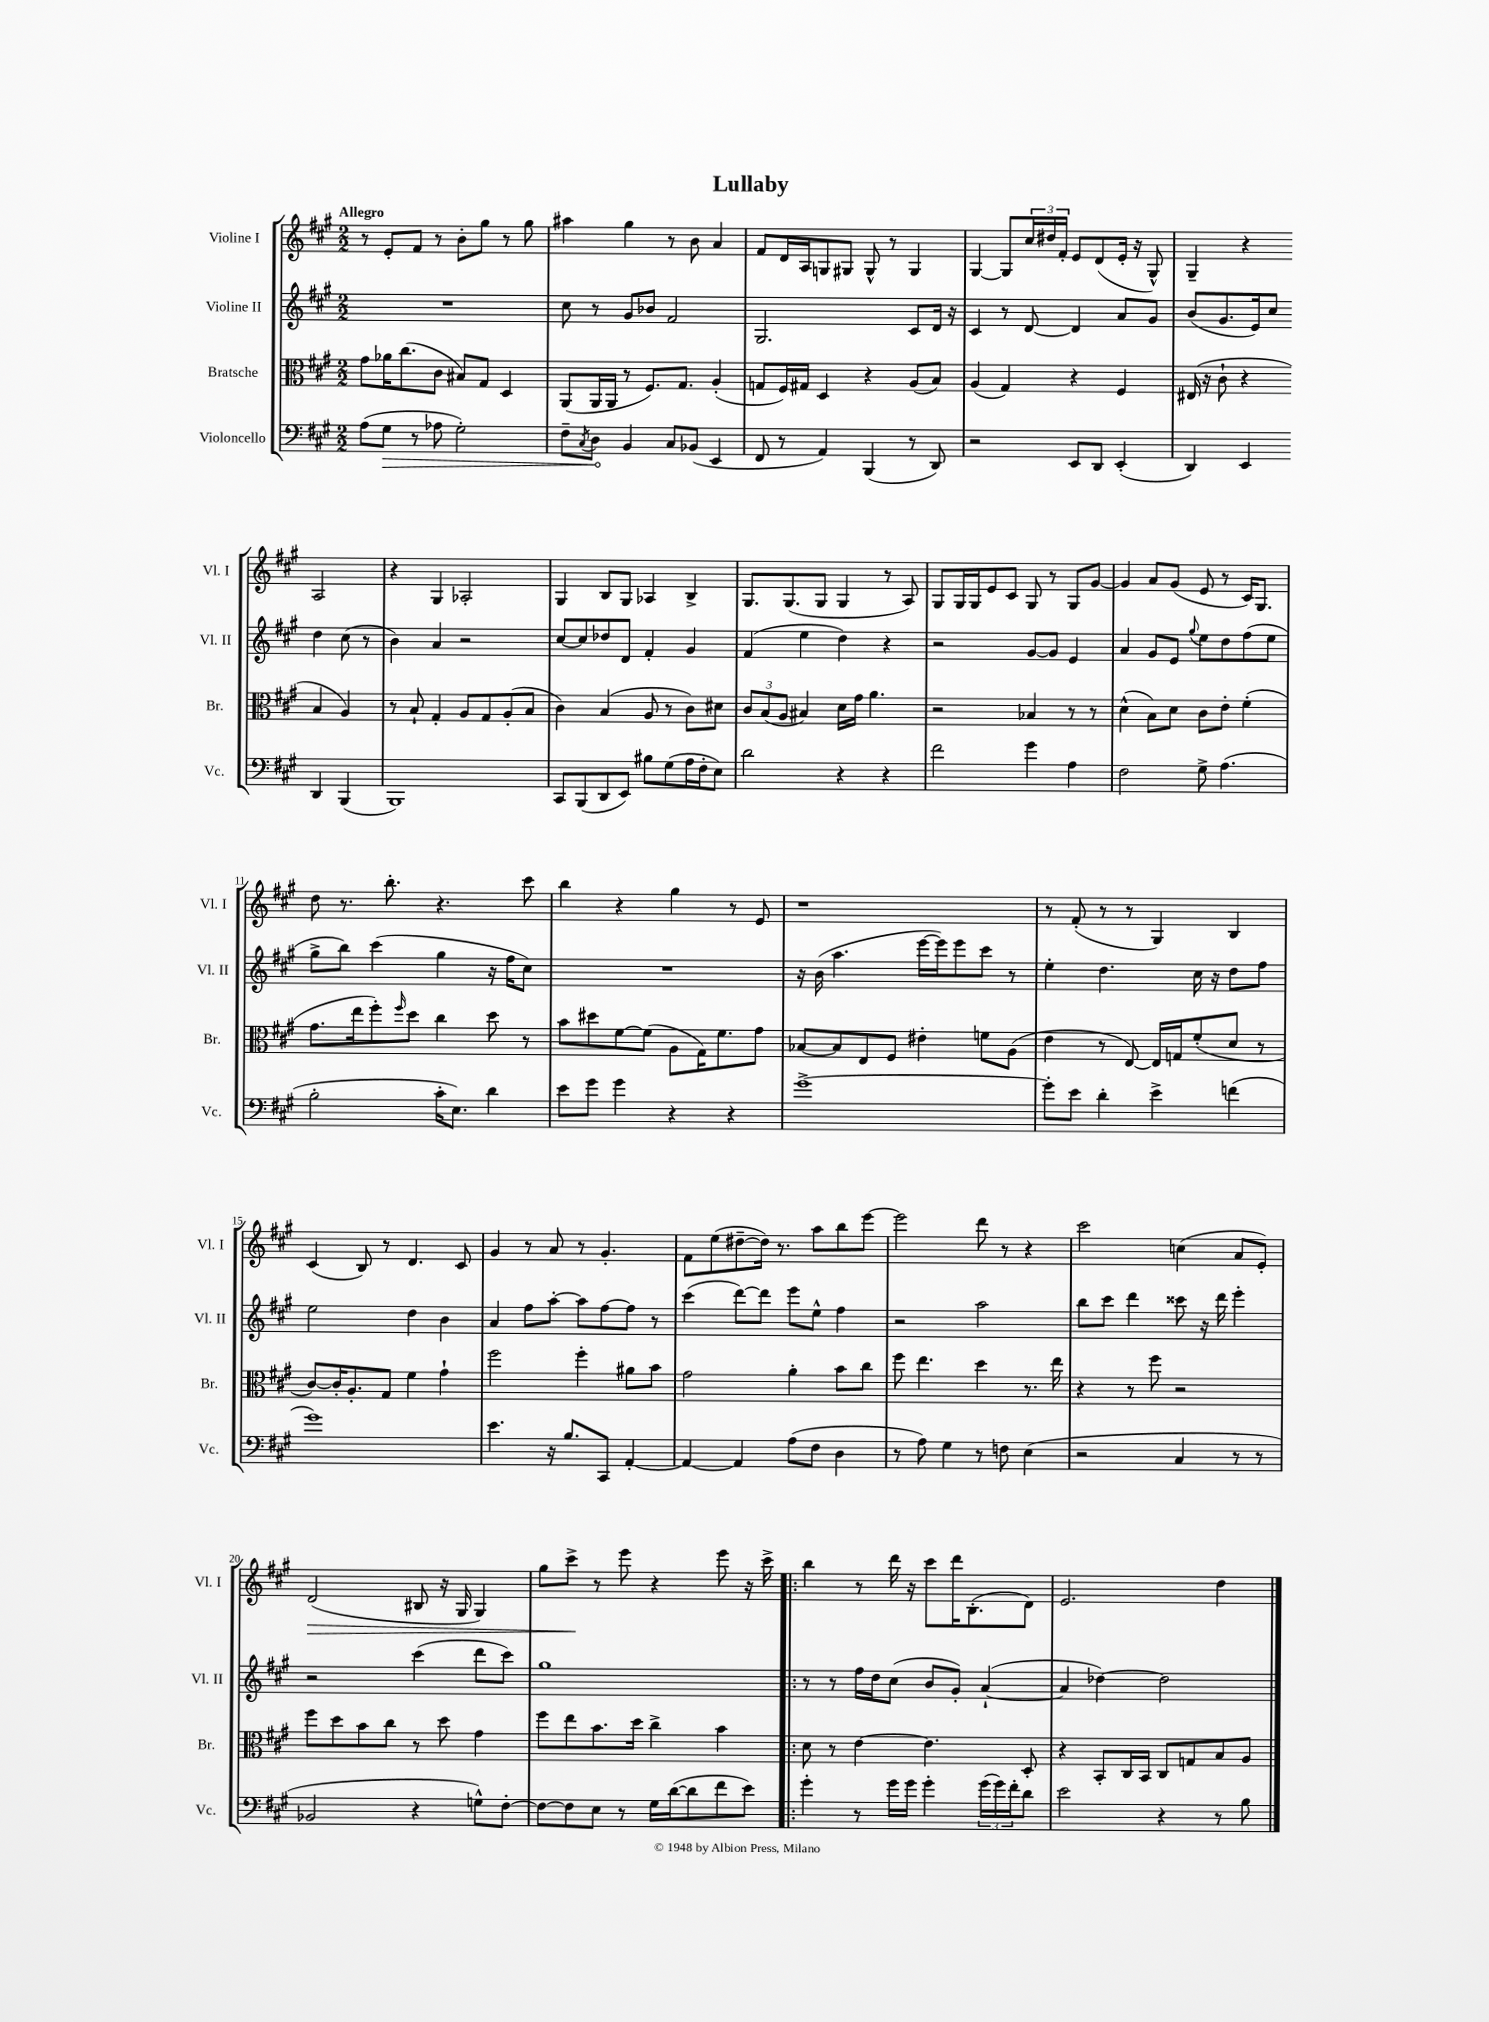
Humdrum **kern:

**kern	**dynam	**kern	**kern	**kern	**dynam
*part4	*part4	*part3	*part2	*part1	*part1
*staff4	*staff4	*staff3	*staff2	*staff1	*staff1
*I"Violoncello	*	*I"Bratsche	*I"Violine II	*I"Violine I	*
*I'Vc.	*	*I'Br.	*I'Vl. II	*I'Vl. I	*
*clefF4	*	*clefC3	*clefG2	*clefG2	*
*k[f#c#g#]	*	*k[f#c#g#]	*k[f#c#g#]	*k[f#c#g#]	*
*M2/2	*	*M2/2	*M2/2	*M2/2	*
=1	=1	=1	=1	=1	=1
!	!	!	!	!LO:TX:a:B:t=Allegro	!
(8A\L	.	8g#\L	1r	8r	.
!	!LO:HP:b	!	!	!	!
8G#\J	>	16a-X\K	.	8e'/L	.
.	.	(8.cc#\	.	.	.
8r	.	.	.	8f#/J	.
8A-X\	.	8c#\J	.	8r	.
2G#'\)	.	8B#X/L)	.	8b'\L	.
.	.	8G#/J	.	8gg#\J	.
.	.	4D/	.	8r	.
.	.	.	.	8gg#\	.
=2	=2	=2	=2	=2	=2
8F#~\L	.	(8AA/L	8cc#\	4aa#X\	.
8qC#/	.	.	.	.	.
8D\J	.	16AA/L	8r	.	.
.	.	16AA/JJ	.	.	.
4BB/	]	8r	8g#/L	4gg#\	.
.	.	8.F#/L)	8b-X/J	.	.
8C#/L	.	.	2f#/	8r	.
.	.	8.G#/J	.	.	.
(8BB-X/J	.	.	.	8b\	.
4EE/	.	(4A'/	.	4a/	.
=3	=3	=3	=3	=3	=3
8FF#/	.	8Gn/L	2.G#/	8f#/L	.
8r	.	16F#/L)	.	16d/L	.
.	.	16G#X/JJ	.	16A/J	.
4AA/)	.	4D/	.	8Gn/	.
.	.	.	.	8G#X/J	.
(4BBB/	.	4r	.	8G#^^/	.
.	.	.	.	8r	.
8r	.	(8A/L	8c#/L	4G#/	.
8DD/)	.	8B/J)	16d/Jk	.	.
.	.	.	16r	.	.
=4	=4	=4	=4	=4	=4
2r	.	(4A/	4c#/	[4G#/	.
.	.	4G#/)	8r	8G#/L]	.
.	.	.	[8d/	24cc#/L	.
.	.	.	.	24dd#X/	.
.	.	.	.	24f#'/JJ	.
8EE/L	.	4r	4d/]	8e/L	.
8DD/J	.	.	.	(8d/	.
(4EE'/	.	4F#/	8a/L	16e'/Jk	.
.	.	.	.	16r	.
.	.	.	8g#/J	8G#^^/)	.
=5	=5	=5	=5	=5	=5
4DD/)	.	(16E#X/	(8b/L	4G#~/	.
.	.	16r	.	.	.
.	.	8c#`\	8.g#/	.	.
4EE/	.	4r	.	4r	.
.	.	.	16e/k)	.	.
.	.	.	8cc#/J	.	.
4DD/	.	4B/	4dd\	2A/	.
(4BBB/	.	4A/)	(8cc#\	.	.
.	.	.	8r	.	.
!!LO:LB:g=z
=6	=6	=6	=6	=6	=6
1BBB)	.	8r	4b\)	4r	.
.	.	8B`/	.	.	.
.	.	4G#'/	4a/	4G#/	.
.	.	8A/L	2r	2A-X'/	.
.	.	8G#/	.	.	.
.	.	(8A'/	.	.	.
.	.	8B/J	.	.	.
=7	=7	=7	=7	=7	=7
8CC#/L	.	4c#\)	[8cc#/L	4G#/	.
(8BBB/	.	.	8cc#/]	.	.
8DD/	.	(4B/	8dd-X/	8B/L	.
8EE/J)	.	.	8d/J	8G#/J	.
8B#X\L	.	8A/	4f#'/	4A-X/	.
(8G#\	.	8r	.	.	.
16A\L	.	8c#\L)	4g#/	4B^/	.
16F#'\J	.	.	.	.	.
8E\J)	.	8d#X\J	.	.	.
=8	=8	=8	=8	=8	=8
2d\	.	12c#/L	(4f#/	8.G#/L	.
.	.	(12B/	.	.	.
.	.	12A/J	.	.	.
.	.	.	.	(8.G#/	.
.	.	4B#X/)	4ee\	.	.
.	.	.	.	8G#/J	.
4r	.	16d\LL	4dd\)	4G#/	.
.	.	16g#\JJ	.	.	.
.	.	4.a\	.	.	.
4r	.	.	4r	8r	.
.	.	.	.	8A/)	.
=9	=9	=9	=9	=9	=9
2f#\	.	2r	2r	8G#/L	.
.	.	.	.	16G#/L	.
.	.	.	.	16G#/J	.
.	.	.	.	8e/	.
.	.	.	.	8c#/J	.
4g#\	.	4B-X/	[8g#/L	8G#/	.
.	.	.	8g#/J]	8r	.
4A\	.	8r	4e/	8G#/L	.
.	.	8r	.	[8g#/J	.
=10	=10	=10	=10	=10	=10
2F#\	.	(4d^^\	4a/	4g#/]	.
.	.	8B\L)	8g#/L	8a/L	.
.	.	8d\J	8e/J	(8g#/J	.
.	.	.	8qqgg#/	.	.
8G#^\	.	8c#\L	8ee\L	8e/	.
(4.A\	.	8e'\J	8dd\	8r	.
.	.	(4f#'\	(8ff#\	16c#/KL)	.
.	.	.	.	8.G#/J	.
.	.	.	8ee\J	.	.
!!LO:LB:g=z
=11	=11	=11	=11	=11	=11
2B'\	.	8.g#\L	8gg#^\L	8dd\	.
.	.	.	8bb\J)	8.r	.
.	.	16ee\k	.	.	.
.	.	8ff#'\)	(4ccc#\	.	.
.	.	.	.	8.bb'\	.
.	.	16qqff#/	.	.	.
.	.	8dd\J	.	.	.
16c#'\KL	.	4cc#\	4gg#\	4.r	.
8.E\J)	.	.	.	.	.
4d\	.	8dd\	16r	.	.
.	.	.	16ff#\KL	.	.
.	.	8r	8cc#\J)	8ccc#\	.
=12	=12	=12	=12	=12	=12
8e\L	.	8b\L	1r	4bb\	.
8g#\J	.	8dd#X\	.	.	.
4g#\	.	[8f#\	.	4r	.
.	.	(8f#\J]	.	.	.
4r	.	8A\L	.	4gg#\	.
.	.	16G#\K)	.	.	.
.	.	8.f#\	.	.	.
4r	.	.	.	8r	.
.	.	8g#\J	.	8e/	.
=13	=13	=13	=13	=13	=13
[1g#^	.	[8B-X/L	16r	1r	.
.	.	.	(16b\	.	.
.	.	8B-/]	4.aa\	.	.
.	.	8E/	.	.	.
.	.	8F#/J	.	.	.
.	.	4e#X'\	[16eee\LL	.	.
.	.	.	16eee\J])	.	.
.	.	.	8eee\	.	.
.	.	8fn\L	8ccc#\J	.	.
.	.	(8A\J	8r	.	.
=14	=14	=14	=14	=14	=14
8g#'\L]	.	4e\	4ee'\	8r	.
8e\J	.	.	.	(8f#'/	.
4d'\	.	8r	4.dd\	8r	.
.	.	[8E/)	.	8r	.
4e^\	.	16E/LL]	.	4G#/)	.
.	.	16Gn/J	.	.	.
.	.	(8f#'/	16cc#\	.	.
.	.	.	16r	.	.
(4fn\	.	8d/J	8dd\L	4B/	.
.	.	8r	8ff#\J	.	.
!!LO:LB:g=z
=15	=15	=15	=15	=15	=15
1g#)	.	[8c#/L)	2ee\	(4c#/	.
.	.	16c#'/K]	.	.	.
.	.	8.A'/	.	.	.
.	.	.	.	8B/)	.
.	.	8G#/J	.	8r	.
.	.	4f#\	4dd\	4.d/	.
.	.	4g#`\	4b\	.	.
.	.	.	.	8c#/	.
=16	=16	=16	=16	=16	=16
4.e\	.	2ff#\	4a/	4g#/	.
.	.	.	8ff#\L	8r	.
16r	.	.	[8aa'\J	8a/	.
8.B/L	.	.	.	.	.
.	.	4ff#'\	8aa\L]	8r	.
8CC#/J	.	.	[8ff#\	4.g#'/	.
[4AA'/	.	8a#X\L	8ff#\J]	.	.
.	.	8b\J	8r	.	.
=17	=17	=17	=17	=17	=17
4AA/_	.	2g#\	(4ccc#\	8f#\L	.
.	.	.	.	(8ee\	.
4AA/]	.	.	[8ddd\L)	[8dd#X~\	.
.	.	.	8ddd\J]	16dd#\Jk])	.
.	.	.	.	8.r	.
(8A\L	.	4a'\	8eee\L	.	.
8F#\J	.	.	8ee^^\J	8aa\L	.
4D\	.	8b\L	4ff#\	8bb\	.
.	.	8cc#\J	.	[8eee\J	.
=18	=18	=18	=18	=18	=18
8r	.	8ff#\	2r	2eee\]	.
8A\)	.	4.ee\	.	.	.
4G#\	.	.	.	.	.
8r	.	4dd\	2aa\	8ddd\	.
8Fn\	.	.	.	8r	.
(4E\	.	8.r	.	4r	.
.	.	16ee\	.	.	.
=19	=19	=19	=19	=19	=19
2r	.	4r	8bb\L	2ccc#\	.
.	.	.	8ccc#\J	.	.
.	.	8r	4ddd\	.	.
.	.	8ff#\	.	.	.
4C#/	.	2r	8ccc##X\	(4ccn\	.
.	.	.	16r	.	.
.	.	.	16ddd\	.	.
8r	.	.	4eee'\	8a/L	.
8r	.	.	.	8e'/J)	.
!!LO:LB:g=z
=20	=20	=20	=20	=20	=20
!	!	!	!	!	!LO:HP:b
2BB-X/	.	8ff#\L	2r	(2d/	>
.	.	8dd\	.	.	.
.	.	8b\	.	.	.
.	.	8cc#\J	.	.	.
4r	.	8r	(4ccc#\	8B#X/	.
.	.	8dd\	.	16r	.
.	.	.	.	16G#/	.
8Gn^^\L)	.	4g#\	8ddd\L	4G#/)	.
[8F#'\J	.	.	8ccc#\J)	.	.
=21	=21	=21	=21	=21	=21
8F#\L_	.	8ff#\L	1gg#	8gg#\L	.
8F#\]	.	8ee\	.	8ccc#^\J	.
8E\J	.	8.b\	.	8r	]
8r	.	.	.	8eee\	.
.	.	16dd\Jk	.	.	.
16G#\LL	.	4cc#^\	.	4r	.
([16d\J	.	.	.	.	.
8d\]	.	.	.	.	.
8f#\	.	4b\	.	8eee\	.
8e\J)	.	.	.	16r	.
.	.	.	.	16ccc#^\	.
=22!|:	=22!|:	=22!|:	=22!|:	=22!|:	=22!|:
4g#'\	.	8d\	8r	4bb\	.
.	.	8r	8r	.	.
8r	.	[4e\	16ff#\LL	8r	.
.	.	.	16dd\J	.	.
16g#\LL	.	.	(8cc#\J	16ddd\	.
16g#\JJ	.	.	.	16r	.
4g#'\	.	4.e\]	8b/L	8ccc#\L	.
.	.	.	8g#'/J)	16ddd\K	.
.	.	.	.	(8.B'\	.
(24g#\LL	.	.	([4a`/	.	.
24g#\)	.	.	.	.	.
24f#'\J	.	.	.	.	.
8d\J	.	8D'/	.	8d\J)	.
=23	=23	=23	=23	=23	=23
2e\	.	4r	4a/]	2.e/	.
.	.	8BB'/L	[4dd-X\)	.	.
.	.	16C#/L	.	.	.
.	.	16BB/JJ	.	.	.
4r	.	8C#/L	2dd-\]	.	.
.	.	8Gn/	.	.	.
8r	.	8B/	.	4dd\	.
8B\	.	8A/J	.	.	.
==	==	==	==	==	==
*-	*-	*-	*-	*-	*-
